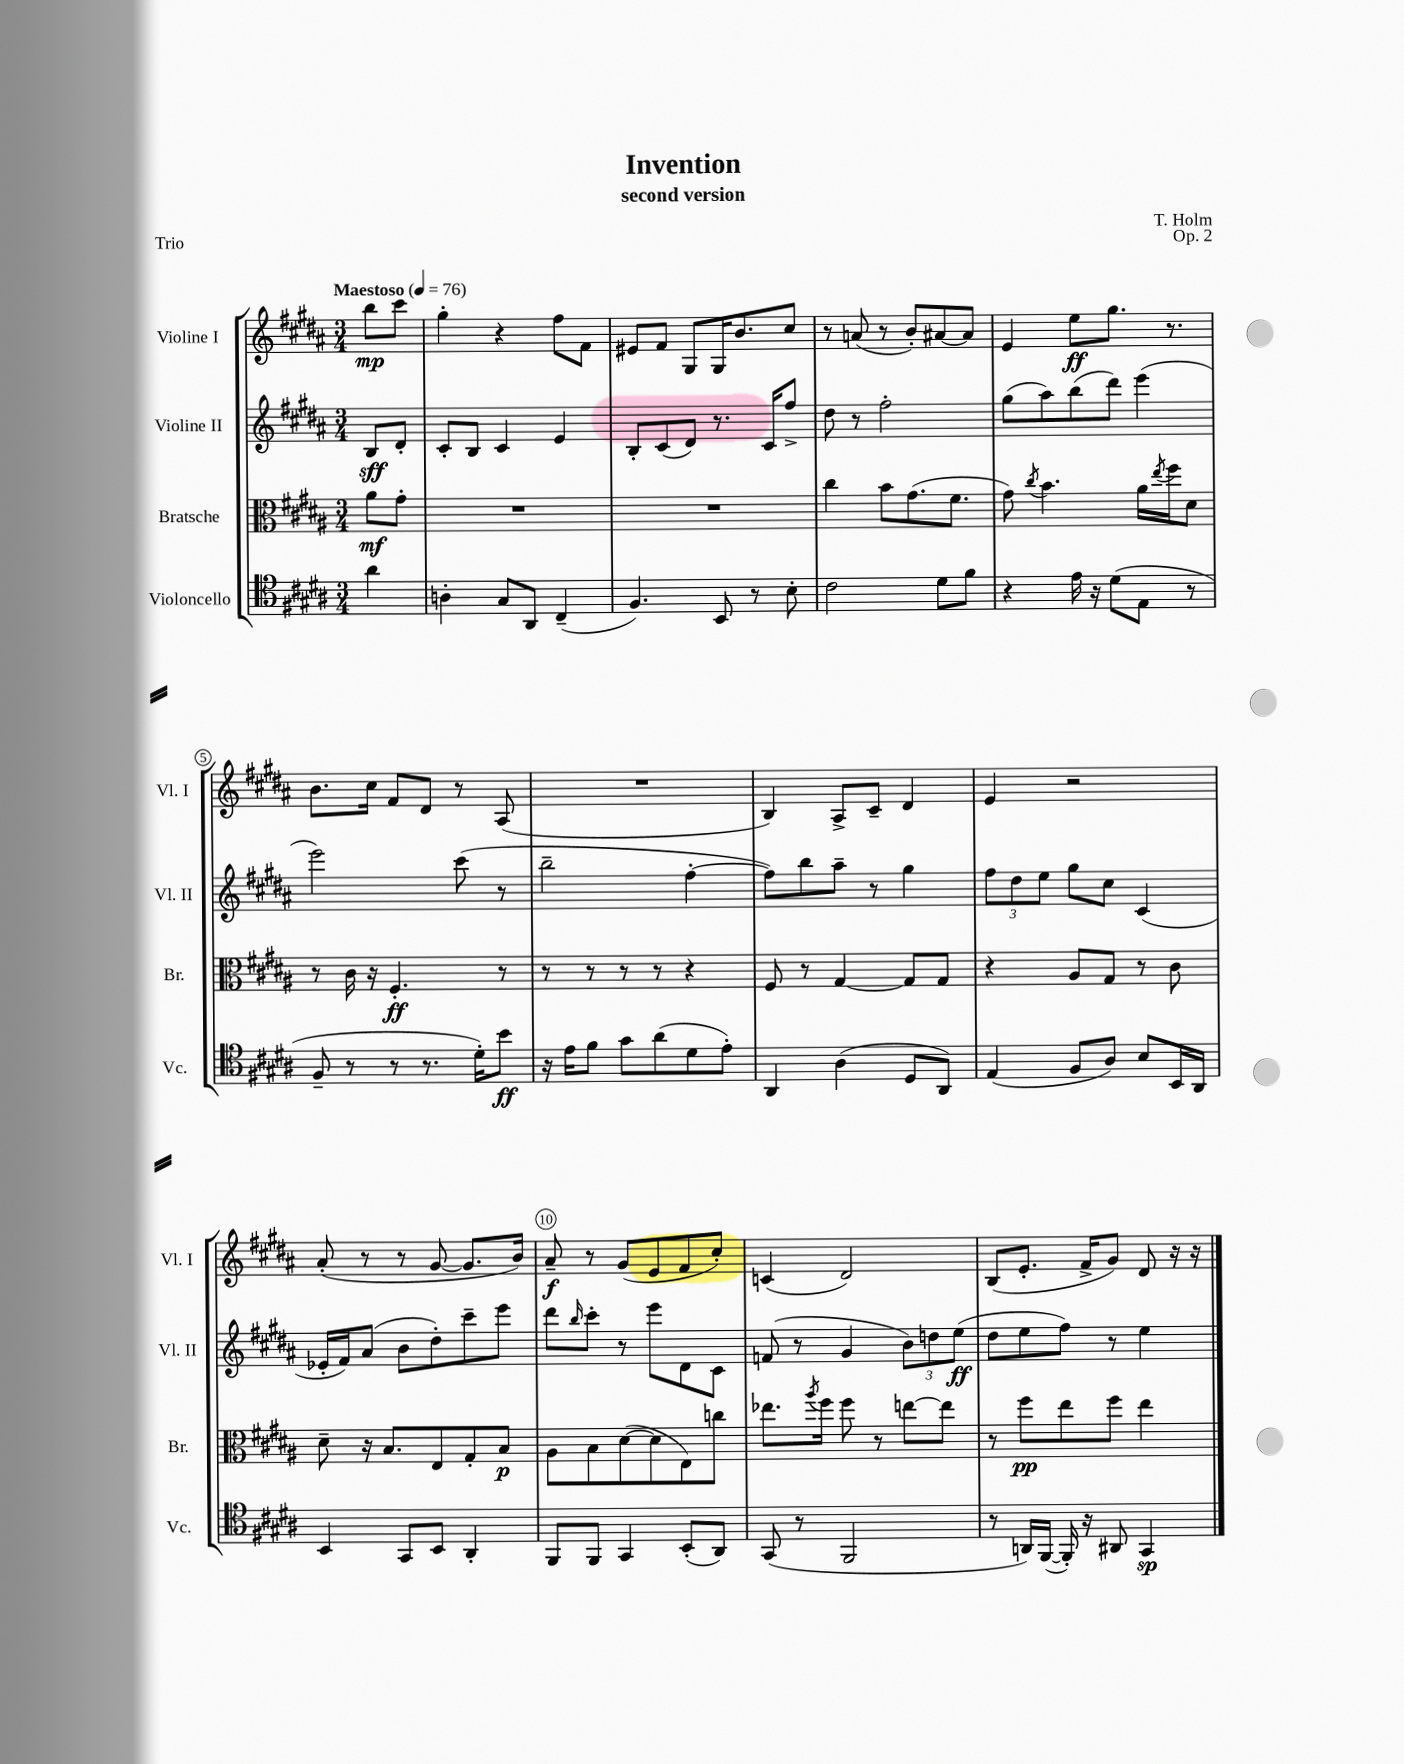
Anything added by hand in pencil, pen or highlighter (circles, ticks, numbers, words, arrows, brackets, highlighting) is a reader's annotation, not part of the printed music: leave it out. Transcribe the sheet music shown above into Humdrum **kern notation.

**kern	**kern	**kern	**kern
*staff4	*staff3	*staff2	*staff1
*clefC4	*clefC3	*clefG2	*clefG2
*k[f#c#g#d#a#]	*k[f#c#g#d#a#]	*k[f#c#g#d#a#]	*k[f#c#g#d#a#]
*M3/4	*M3/4	*M3/4	*M3/4
*MM76	*MM76	*MM76	*MM76
4a#\	8a#\L	8B/L	8bb\L
.	8g#'\J	8d#'/J	8ccc#\J
=	=	=	=
4A'\	2.r	8c#'/L	4gg#'\
.	.	8B/J	.
8G#/L	.	4c#/	4r
8AA#/J	.	.	.
(4C#~/	.	4e/	8ff#\L
.	.	.	8f#\J
=	=	=	=
4.F#/)	2.r	8B'/L	8e#/L
.	.	(8c#/	8f#/J
.	.	8d#/J)	8G#/L
8BB/	.	8.r	16G#/K
.	.	.	8.b/
8r	.	.	.
.	.	16c#/LK	.
8B'\	.	8ff#^/J	8cc#/J
=	=	=	=
2c#\	4cc#\	8dd#\	8r
.	.	8r	(8a/
.	8b\L	2ff#'\	8r
.	(8.g#\	.	8b'/L)
8d#\L	.	.	[8a#/
.	8.f#\J	.	.
8f#\J	.	.	8a#/]J
=	=	=	=
4r	8g#\)	(8gg#\L	4e/
.	8qcc#/	.	.
.	4.b\	8aa#\)	.
16e\	.	(8bb\	8ee\L
16r	.	.	.
(8d#\L	.	8ddd#\J)	8.gg#\J
8E\J	16a#\LL	(4eee\	.
.	8qee/	.	.
.	16ff#\J	.	8.r
8r	8d#\J	.	.
=	=	=	=
8F#~/	8r	2eee\)	8.b\L
8r	16c#\	.	.
.	16r	.	16cc#\Jk
8r	4.F#'/	.	8f#/L
8.r	.	.	8d#/J
.	.	(8ccc#\	8r
16d#'\LK)	.	.	.
8b\J	8r	8r	(8A#/
=	=	=	=
16r	8r	2bb~\	2.r
16e\LK	.	.	.
8f#\J	8r	.	.
8g#\L	8r	.	.
(8a#\	8r	.	.
8d#\	4r	[4ff#'\	.
8e'\J)	.	.	.
=	=	=	=
4AA#/	8F#/	8ff#\]L)	4B/)
.	8r	8bb\	.
(4A#\	[4G#/	8aa#~\J	8A#^/L
.	.	8r	8c#~/J
8D#/L	8G#/]L	4gg#\	4d#/
8AA#/J)	8G#/J	.	.
=	=	=	=
(4E/	4r	12ff#\L	4e/
.	.	12dd#\	.
.	.	12ee\J	.
8F#/L	8A#/L	8gg#\L	2r
8A#/J)	8G#/J	8cc#\J	.
8B/L	8r	(4c#/	.
16BB/L	8c#\	.	.
16AA#/JJ	.	.	.
=	=	=	=
4BB/	8d#~\	16e-'/LL	(8a#'/
.	.	16f#/J)	.
.	16r	(8a#/J	8r
.	8.B/L	.	.
8GG#/L	.	8b\L	8r
8BB/J	8E/	8dd#'\)	[8g#/
4AA#'/	8G#'/	8ccc#~\	8.g#/]L
.	8B/J	8eee\J	.
.	.	.	16b/Jk)
=	=	=	=
8FF#/L	8A#\L	8ddd#\L	8a#~/
.	.	16qqbb/	.
8FF#/J	8B\	8ccc#'\J	8r
4GG#/	([8d#\	8r	(8g#/L
.	8d#\]	8eee\L	8e/
(8BB'/L	8E\)	8d#\	8f#/
8AA#/J)	8cc\J	8c#\J	8cc#'/J)
=	=	=	=
(8GG#/	8.ee-\L	(8f/	(4c/
8r	.	8r	.
.	8qaa#/	.	.
.	16ff#\Jk	.	.
2FF#/	8ff#\	4g#/	2d#/)
.	8r	.	.
.	[8ee\L	12b\L)	.
.	.	12dd\	.
.	8ee\]J	.	.
.	.	(12ee\J	.
=	=	=	=
8r	8r	8dd#\L	(8B/L
16AA/LL)	8ff#\L	8ee\	8.e'/J
([16FF#/JJ	.	.	.
16FF#'/])	8ee\	8ff#\J)	.
16r	.	.	16f#^/LK
8AA#/	8ff#\J	8r	8g#/J)
4GG#/	4ee\	4ee\	8d#/
.	.	.	16r
.	.	.	16r
==	==	==	==
*-	*-	*-	*-
